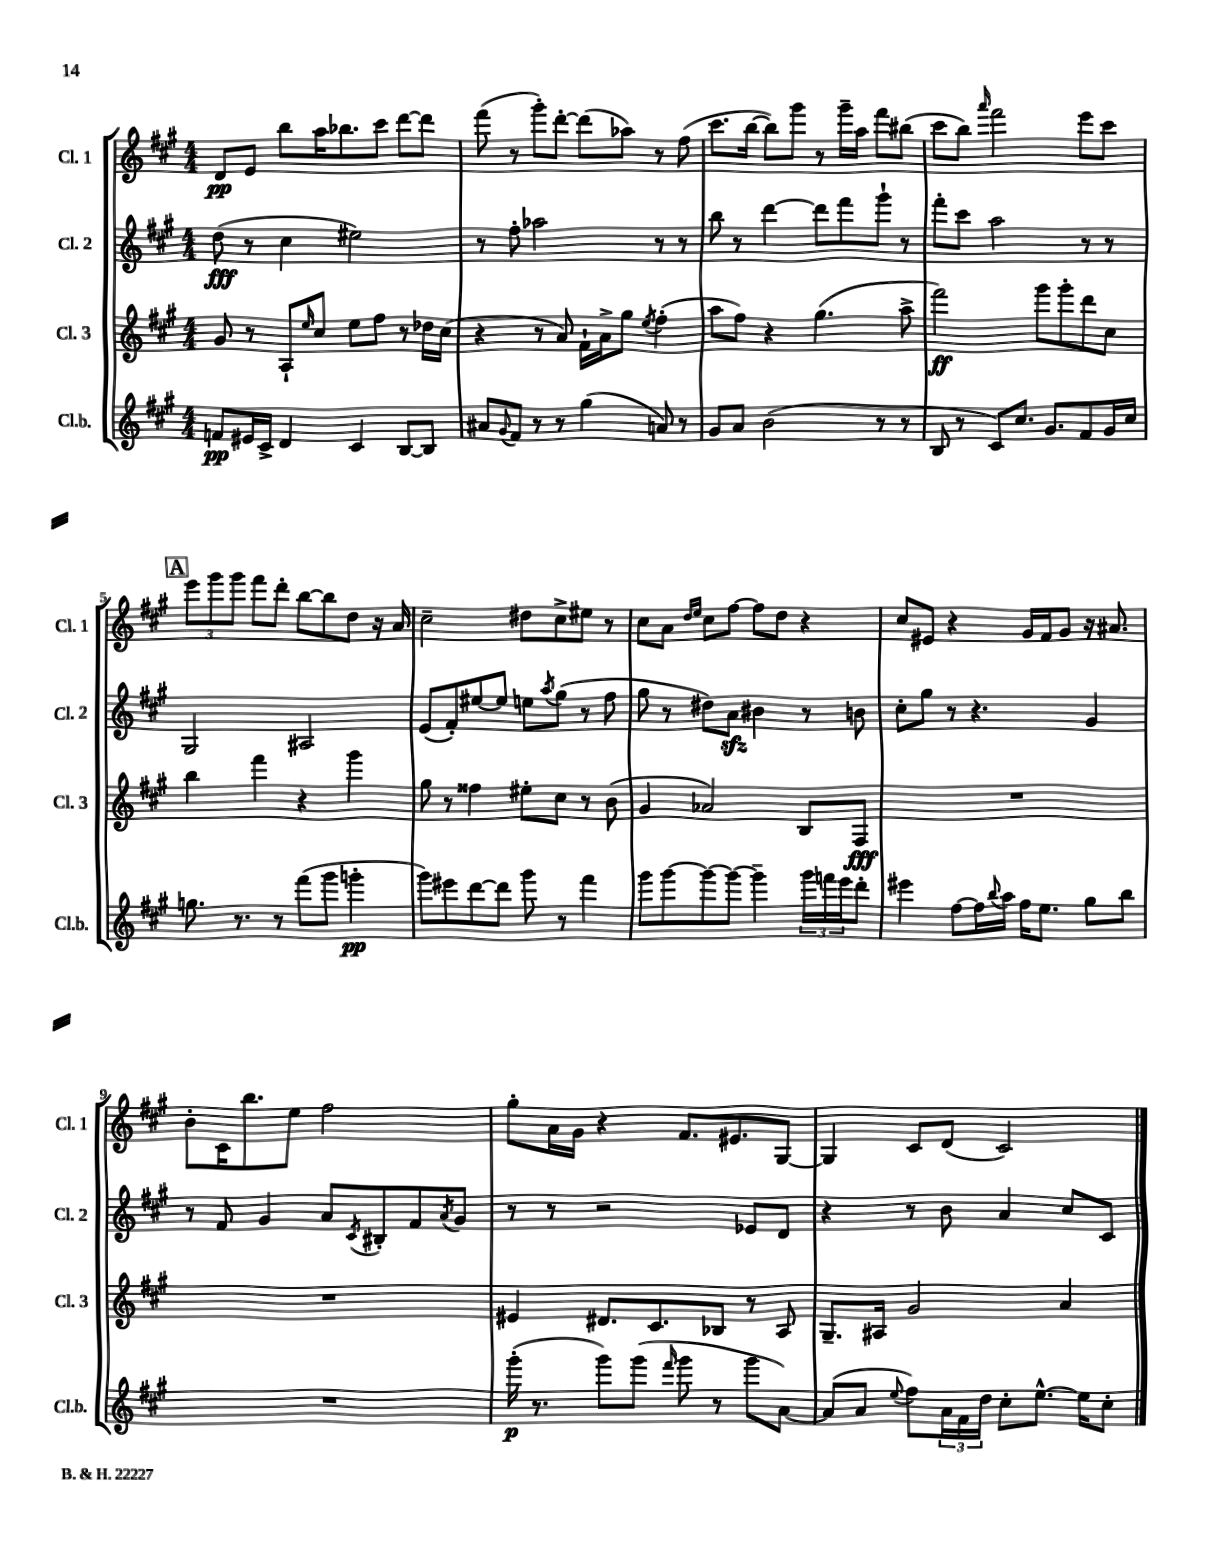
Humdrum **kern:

**kern	**kern	**kern	**kern
*staff4	*staff3	*staff2	*staff1
*clefG2	*clefG2	*clefG2	*clefG2
*k[f#c#g#]	*k[f#c#g#]	*k[f#c#g#]	*k[f#c#g#]
*M4/4	*M4/4	*M4/4	*M4/4
8f	8g#	(8dd	8d
16e#	8r	8r	8e
16c#^	.	.	.
4d	8A`	4cc#	8bb
.	16qqee	.	.
.	8cc#	.	16aa
.	.	.	8.bb-
4c#	8ee	2ee#)	.
.	8ff#	.	8ccc#
[8B	8r	.	[8ddd
8B]	16dd-	.	8ddd]
.	(16cc#	.	.
=	=	=	=
8a#	4r	8r	(8fff#
8qqg#	.	.	.
8f#	.	8ff#'	8r
8r	8r	2aa-	8ggg#')
8r	8a)	.	[8ddd'
(4gg#	16f#`	.	(8ddd]
.	16a^	.	.
.	8gg#	.	8aa-)
.	8qee	.	.
8a)	(4ff#'	8r	8r
8r	.	8r	(8ff#
=	=	=	=
8g#	8aa	8bb	8.ccc#
8a	8ff#)	8r	.
.	.	.	[16bb
(2b	4r	[4ddd	8bb])
.	.	.	8ggg#
.	(4.gg#	8ddd]	8r
.	.	8fff#	16ggg#~
.	.	.	16aa
8r	.	8ggg#`	8fff#
8r	8aa^	8r	(8bb#
=	=	=	=
8B	2fff#)	8fff#'	8ccc#
8r	.	8ccc#	8bb)
.	.	.	16qqaaa
8c#)	.	2aa	2fff#
8.cc#	.	.	.
.	8ggg#	.	.
8.g#	.	.	.
.	8ggg#'	.	.
8f#	8ddd	8r	8eee
16g#	8cc#	8r	8ccc#
16cc#	.	.	.
=	=	=	=
8.gg	4bb	2G#	12eee
.	.	.	12ggg#
.	.	.	12ggg#
8.r	.	.	.
.	4fff#	.	8fff#
8r	.	.	8ddd'
(8fff#	4r	2A#	[8bb
8ggg#	.	.	8bb]
4ggg'	4ggg#	.	8dd
.	.	.	16r
.	.	.	16a
=	=	=	=
8ggg#)	8gg#	(8e	2cc#~
8eee#	8r	8f#')	.
[8ddd	4ff##	[8ee#	.
8ddd]	.	8ee#]	.
8ggg#	8ee#'	8ee	8dd#
.	.	8qaa	.
8r	8cc#	(8gg#	8cc#^
4fff#	8r	8r	8ee#
.	(8b	8ff#	8r
=	=	=	=
8ggg#	4g#	8gg#	8cc#
[8ggg#	.	8r	8a
.	.	.	16qqdd
.	.	.	16qqee
8ggg#_	2a-)	8dd#)	8cc#
8ggg#_	.	8a	[8ff#
4ggg#~]	.	4b#	8ff#]
.	.	.	8dd
24ggg#	8B	8r	4r
24fff	.	.	.
24eee	.	.	.
8ddd'	8F#	8b	.
=	=	=	=
4eee#	1r	8cc#'	8cc#
.	.	8gg#	8e#
[8ff#	.	8r	4r
16ff#]	.	4.r	.
8qqbb	.	.	.
16aa	.	.	.
16ff#	.	.	16g#
8.ee	.	.	16f#
.	.	.	8g#
8gg#	.	4g#	16r
.	.	.	8.a#
8bb	.	.	.
=	=	=	=
1r	1r	8r	8b'
.	.	8f#	16c#
.	.	.	8.bb
.	.	4g#	.
.	.	.	8ee
.	.	8a	2ff#
.	.	8qc#	.
.	.	8B#'	.
.	.	8f#	.
.	.	8qa	.
.	.	8g#	.
=	=	=	=
(16ggg#'	4e#	8r	8gg#'
8.r	.	.	.
.	.	8r	16a
.	.	.	16g#
8ggg#)	8.d#	2r	4r
(8ggg#	.	.	.
.	8.c#	.	.
16qqfff#	.	.	.
8ggg#	.	.	8.f#
8r	8B-	.	.
.	.	.	8.e#
8ggg#	8r	8e-	.
[8a)	8A	8d	[8G#
=	=	=	=
(8a]	8.G#~	4r	4G#]
8a	.	.	.
.	16A#	.	.
8qqee	.	.	.
8ff#)	2g#	8r	8c#
24a	.	8b	(8d
24f#	.	.	.
24dd	.	.	.
8cc#'	.	4a	2c#)
[8.ee^^	.	.	.
.	4a	8cc#	.
16ee]	.	.	.
8cc#'	.	8c#	.
==	==	==	==
*-	*-	*-	*-
